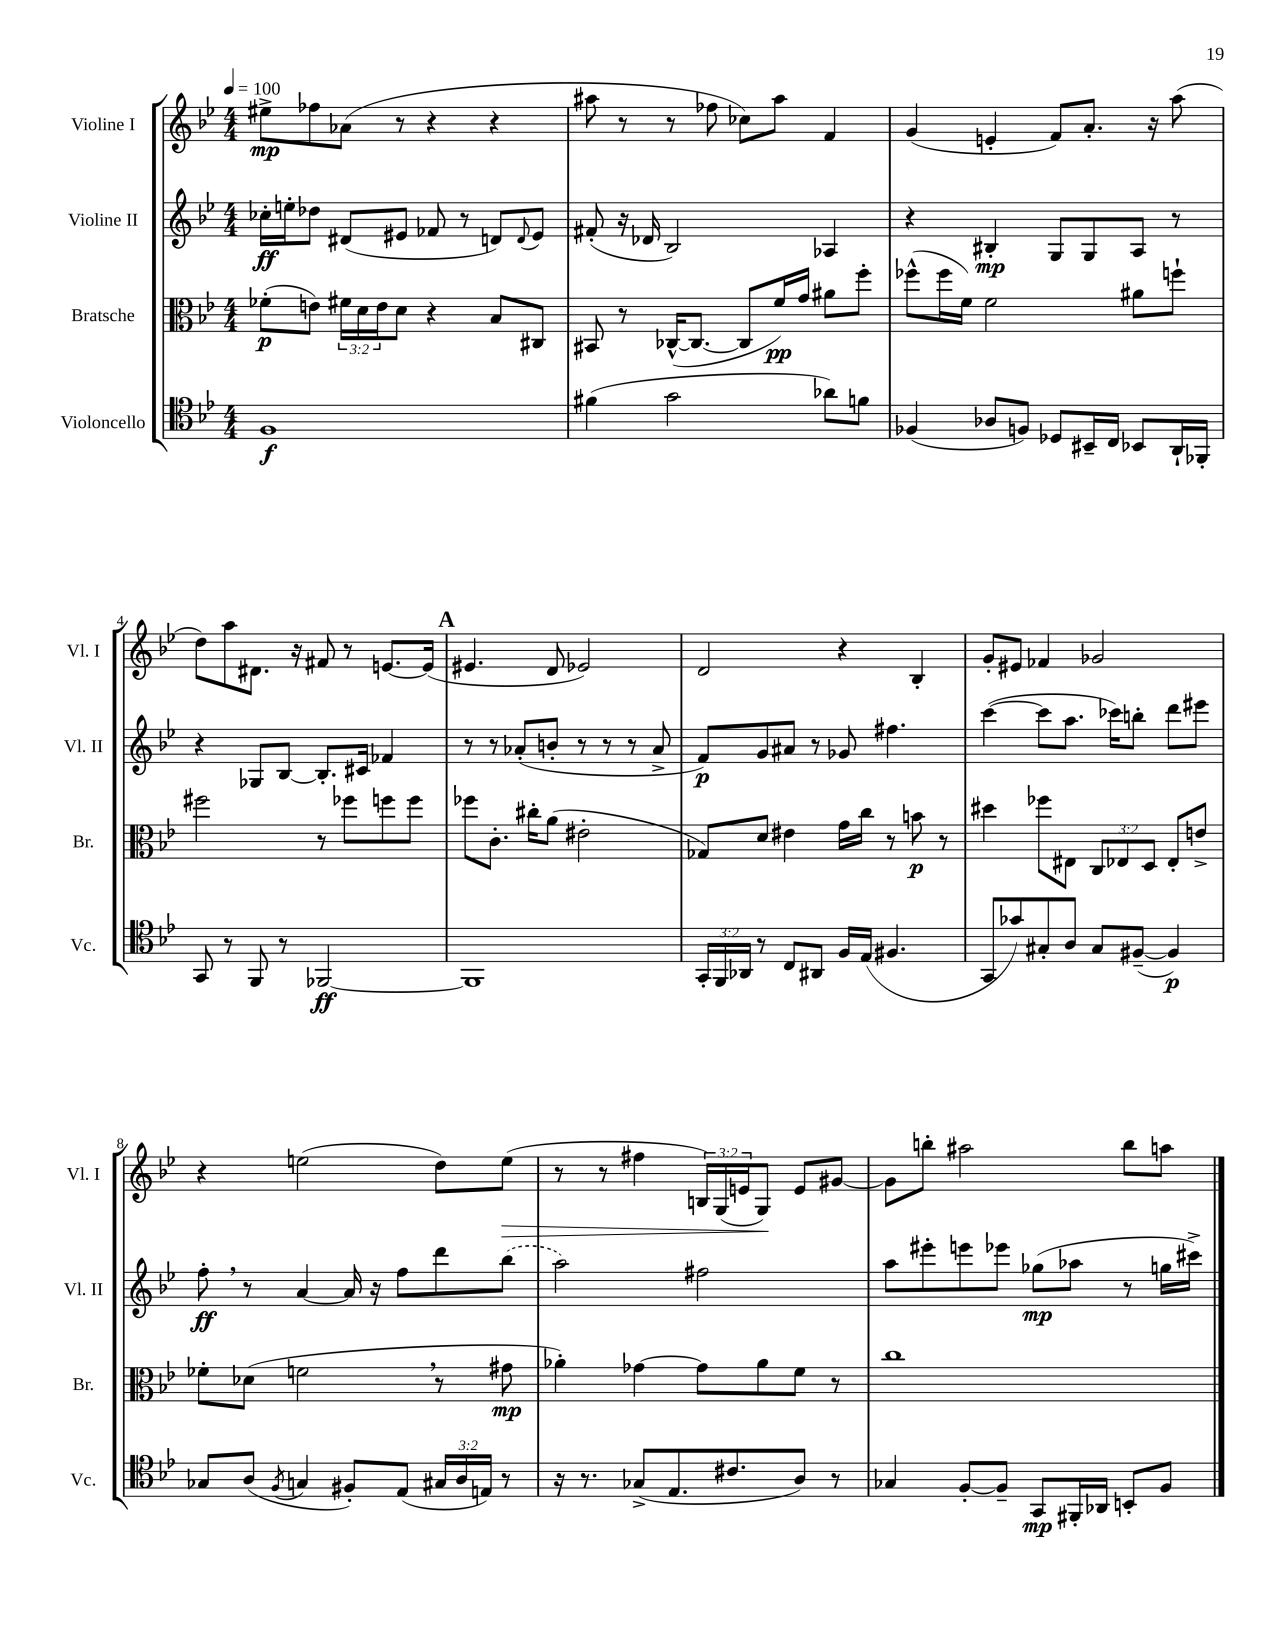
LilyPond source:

<<
\new StaffGroup <<
\new Staff = "s0" \with { instrumentName = "Violine I" shortInstrumentName = "Vl. I" } {
    \clef treble \key bes \major \numericTimeSignature \time 4/4 \override Staff.TupletNumber.text = #tuplet-number::calc-fraction-text \tempo 4 = 100
    eis''8->\mp fes''8 aes'8( r8 r4 r4 |
    ais''8 r8 r8 fes''8 ces''8) ais''8 f'4 |
    g'4( e'4-. f'8) a'8.-. r16 a''8( |
    d''8) a''8 dis'8. r16 fis'8 r8 e'8.~ e'16( |
    \mark \markup { \bold "A" } eis'4. d'8 ees'2) |
    d'2 r4 bes4-. |
    g'8-. eis'8 fes'4 ges'2 |
    r4 e''2( d''8) e''8\>( |
    r8 r8 fis''4 \tuplet 3/2 { b16) g16( e'16 } g8\!) e'8 gis'8~ |
    gis'8 b''8-. ais''2 b''8 a''8 \bar "|." |
}
\new Staff = "s1" \with { instrumentName = "Violine II" shortInstrumentName = "Vl. II" } {
    \clef treble \key bes \major \numericTimeSignature \time 4/4
    ces''16-.\ff e''16-. des''8 dis'8( eis'8 fes'8 r8 d'8) \appoggiatura { d'8 } eis'8 |
    fis'8-.( r16 des'16 bes2) aes4 |
    r4 bis4-.\mp g8 g8 a8 r8 |
    r4 ges8 bes8~ bes8.-. cis'16 fes'4 |
    \mark \markup { \bold "A" } r8 r8 aes'8-.( b'8-. r8 r8 r8 aes'8-> |
    f'8\p) g'8 ais'8 r8 ges'8 fis''4. |
    c'''4~( c'''8 a''8. ces'''16) b''8-. d'''8 eis'''8 |
    f''8-.\ff \breathe r8 a'4~ a'16 r16 f''8 d'''8 \once \slurDashed bes''8( |
    a''2) fis''2 |
    a''8 eis'''8-. e'''8 ees'''8 ges''8\mp( aes''8 r8 g''16 cis'''16->) \bar "|." |
}
\new Staff = "s2" \with { instrumentName = "Bratsche" shortInstrumentName = "Br." } {
    \clef alto \key bes \major \numericTimeSignature \time 4/4 \override Staff.TupletNumber.text = #tuplet-number::calc-fraction-text
    fes'8-.\p( e'8) \tuplet 3/2 { fis'16 d'16 e'16 } d'8 r4 bes8 cis8 |
    bis,8 r8 ces16~-^( ces8.~ ces8 f'16\pp) g'16 ais'8 f''8-. |
    fes''8-^( fes''16 f'16) f'2 ais'8 f''8-! |
    fis''2 r8 fes''8 f''8 f''8 |
    \mark \markup { \bold "A" } fes''8 c'8.-. cis''16-. a'8( eis'2-. |
    ges8) d'8 eis'4 g'16 c''16 r8 b'8\p r8 |
    dis''4 fes''8 eis8 \tuplet 3/2 { c8 ees8 d8 } ees8-. e'8-> |
    fes'8-. des'8( f'2 \breathe r8 gis'8\mp |
    aes'4-.) ges'4~ ges'8 aes'8 f'8 r8 |
    c''1 \bar "|." |
}
\new Staff = "s3" \with { instrumentName = "Violoncello" shortInstrumentName = "Vc." } {
    \clef tenor \key bes \major \numericTimeSignature \time 4/4 \override Staff.TupletNumber.text = #tuplet-number::calc-fraction-text
    f1\f |
    fis'4( g'2 aes'8) f'8 |
    fes4( aes8 f8) des8 bis,16-- c16 bes,8 a,16-! fes,16-. |
    g,8 r8 f,8 r8 fes,2~\ff |
    \mark \markup { \bold "A" } fes,1 |
    \tuplet 3/2 { g,16-. f,16 aes,16 } r8 c8 ais,8 f16 ees16( fis4. |
    g,8 ges'8) gis8-. a8 gis8 fis8~--( fis4\p) |
    ges8 a8( \acciaccatura { f8 } g4 fis8-.) ees8( \tuplet 3/2 { gis16 a16 e16) } r8 |
    r16 r8. ges8->( ees8. cis'8. a8) r8 |
    ges4 f8~-. f8-- g,8\mp fis,16-. aes,16 b,8-. f8 \bar "|." |
}
>>
>>
